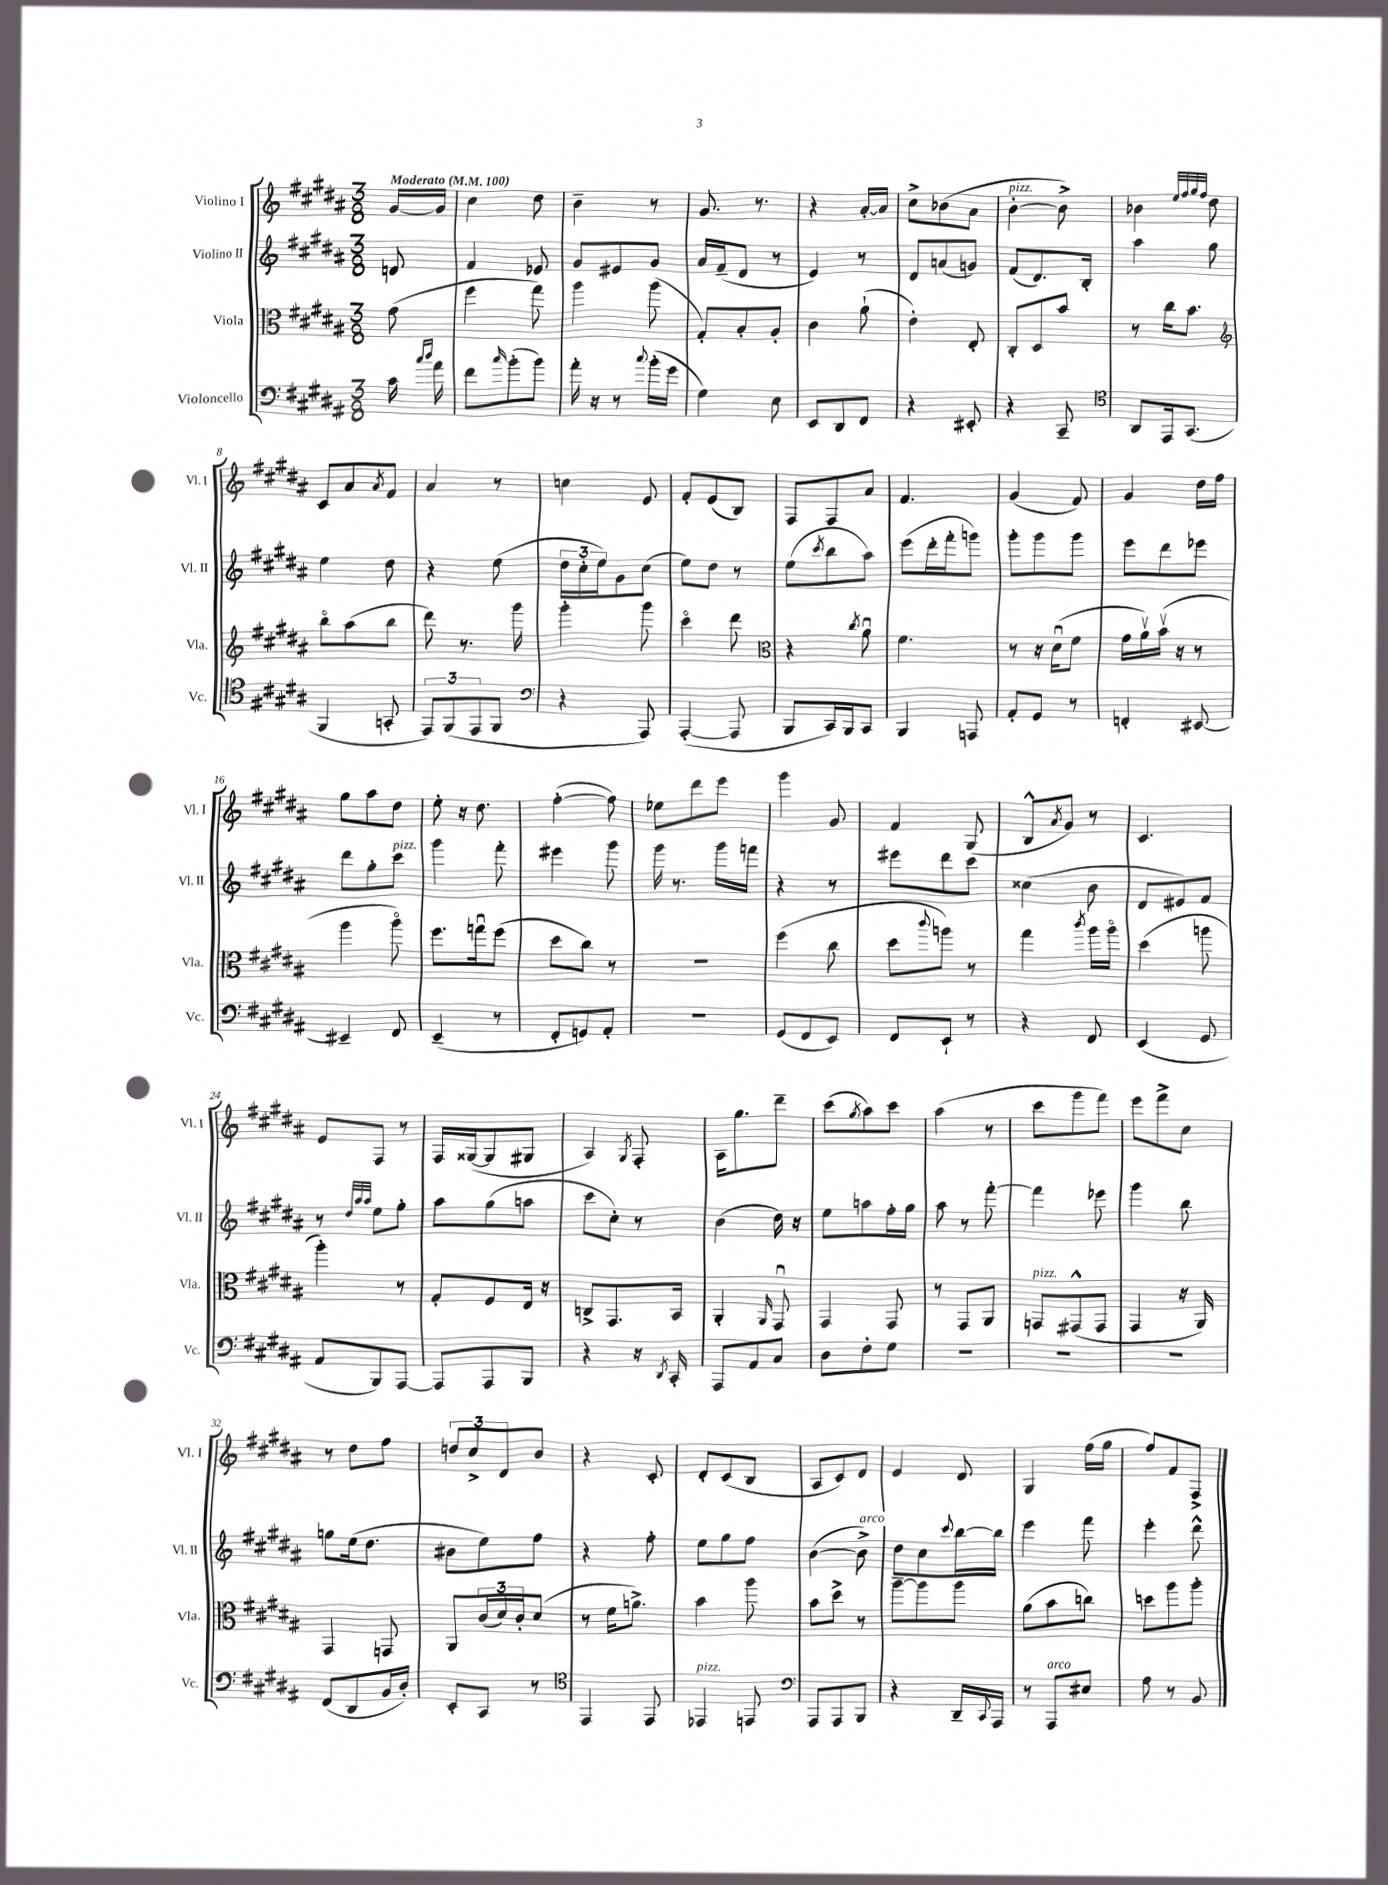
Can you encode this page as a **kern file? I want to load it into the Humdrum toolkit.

**kern	**kern	**kern	**kern
*part4	*part3	*part2	*part1
*staff4	*staff3	*staff2	*staff1
*I"Violoncello	*I"Viola	*I"Violino II	*I"Violino I
*I'Vc.	*I'Vla.	*I'Vl. II	*I'Vl. I
*clefF4	*clefC3	*clefG2	*clefG2
*k[f#c#g#d#a#]	*k[f#c#g#d#a#]	*k[f#c#g#d#a#]	*k[f#c#g#d#a#]
*M3/8	*M3/8	*M3/8	*M3/8
*MM100	*MM100	*MM100	*MM100
=	=	=	=
!	!	!	!LO:TX:a:B:t=Moderato
16c#\	(8g#\	8dn/	[16g#/LL
16qqcc#/LL	.	.	.
16qqdd#/JJ	.	.	.
16a#\	.	.	16g#/JJ]
=1	=1	=1	=1
8f#\L	4ff#\	4f#/	4cc#\
16qqcc#/	.	.	.
(8b'\	.	.	.
8b\J)	8gg#\)	8e-X/	8dd#\
=2	=2	=2	=2
16a#'\	4aa#\	8g#/L	4b~\
16r	.	.	.
8r	.	8e#X/	.
8qqcc#/	.	.	.
(16b'\LL	(8aa#\	8g#/J	8r
16g#\JJ	.	.	.
=3	=3	=3	=3
4G#\)	8G#'/L)	16a#/LL	8.g#/
.	.	(16f#~/J	.
.	8B'/	8d#/J	.
.	.	.	8.r
8E\	8A#'/J	8r	.
=4	=4	=4	=4
8EE/L	4c#\	4e/)	4r
8DD#/	.	.	.
8FF#/J	(8a#`\	8r	[16a#'/LL
.	.	.	16a#/JJ]
=5	=5	=5	=5
4r	4e'\)	8d#/L	8cc#^\L
.	.	(8an/	(8b-X\
8EE#X'/	8E'/	8gn/J)	8a#\J
=6	=6	=6	=6
!	!	!	!LO:TX:a:i:t=pizz.
4r	8C#'/L	(8f#/L	[4b'\
.	8D#/	8.d#/)	.
8CC#~/	8b/J	.	8b^\])
.	.	16B'/Jk	.
=7	=7	=7	=7
*clefC4	*	*	*
8AA#/L	8r	4aa#\	4b-X\
16EE/k	16cc#\KL	.	.
(8.GG#/J	8.b\J	.	.
.	.	.	32qqee/LLL
.	.	.	32qqff#/
.	.	.	32qqgg#/
.	.	.	32qqff#/JJJ
.	.	8gg#\	8dd#\
!!LO:LB:g=z
=8	=8	=8	=8
*	*clefG2	*	*
4FF#/	8bb\L	4ee\	8c#/L
.	(8aa#\	.	8a#/
.	.	.	8qa#/
8GGn'/	8bb\J	8dd#\	8f#/J
=9	=9	=9	=9
12EE/L)	8ddd#\)	4r	4a#/
(12FF#/	.	.	.
.	8.r	.	.
12EE/	.	.	.
8FF#/J	.	(8ee\	8r
.	16ggg#\	.	.
=10	=10	=10	=10
*clefF4	*	*	*
4r	4ggg#'\	24dd#\LL	4ccn\
.	.	24cc#'\	.
.	.	24ee\J)	.
.	.	8g#\	.
8AAA#/)	8ggg#\	(8cc#\J	8e/
=11	=11	=11	=11
([4AAA#'/	4ccc#\	8ee\L)	8f#'/L
.	.	8dd#\J	(8e/
8AAA#/]	8ddd#\	8r	8B/J)
=12	=12	=12	=12
*	*clefC3	*	*
8BBB/L	4r	(8ee\L	8F#/L
.	.	8qccc#/	.
16CC#/L)	.	8bb\	8F#/
16BBB/J	.	.	.
.	8qcc#/	.	.
8CC#/J	8a#u\	8aa#\J)	8a#/J
=13	=13	=13	=13
4BBB/	4.f#\	(8eee\L	4.f#/
.	.	16ddd#'\L	.
.	.	16fff#'\J	.
8AAAn/	.	8gggn\J)	.
=14	=14	=14	=14
8AA#'/L	8r	8ggg#'\L	(4g#/
8GG#/J	16r	8ggg#\	.
.	(16d#u\KL	.	.
8r	8f#\J	8ggg#\J	8f#/)
=15	=15	=15	=15
4FFn'/	16g#\LL	8eee\L	4g#/
.	16a#v\)	.	.
.	(16bv\JJ	8ddd#\	.
.	16r	.	.
[8EE#X/	8r	8eee-X\J	16dd#\LL
.	.	.	16ff#\JJ
!!LO:LB:g=z
=16	=16	=16	=16
4EE#X~/]	4aa#\	8ddd#\L	8gg#\L
.	.	8gg#'\	8aa#\
!	!	!LO:TX:a:i:t=pizz.	!
8FF#/	8aa#\)	8ccc#\J	8dd#\J
=17	=17	=17	=17
(4EE~/	8.ff#\L	4ggg#\	8ee'\
.	.	.	16r
.	16ggnu\k	.	8.dd#\
8r	(8ff#\J	8fff#'\	.
=18	=18	=18	=18
8FF#'/L	8dd#\L	4eee#X\	([4ff#'\
8GGn/)	8cc#\J)	.	.
8AA#'/J	8r	8ggg#\	8ff#\])
=19	=19	=19	=19
4.r	4.r	16ggg#\	8ee-X\L
.	.	8.r	.
.	.	.	8ddd#\
.	.	16ggg#\LL	8eee\J
.	.	16fffn\JJ	.
=20	=20	=20	=20
(8GG#/L	(4ff#\	4r	4ggg#\
8FF#/	.	.	.
8EE/J)	8cc#\	8r	8g#/
=21	=21	=21	=21
8FF#/L	8dd#\L	8eee#X\L	4f#/
.	8qqccc#/	.	.
8EE`/J	8aan\J)	8ddd#\	.
8r	8r	8ccc#\J	(8G#/
=22	=22	=22	=22
4r	4gg#\	(4cc##X\	8B^^/L
.	.	.	8qa#/
.	.	.	8g#/J)
.	8qccc#/	.	.
8FF#/	16aa#\LL	8b\	8r
.	16aa#\JJ	.	.
=23	=23	=23	=23
(4EE/	(4dd#\	8d#/L	4.c#/
.	.	8e#X/)	.
8GG#/	8aan\	8f#/J	.
!!LO:LB:g=z
=24	=24	=24	=24
8AA#/L	4aa#'\)	8r	8e/L
.	.	32qqdd#/LLL	.
.	.	32qqaa#/	.
.	.	32qqaa#/JJJ	.
8BBB/)	.	8ee\L	8F#/J
[8AAA#/J	8r	8gg#'\J	8r
=25	=25	=25	=25
8AAA#/L]	8G#'/L	8aa#\L	16F#/LL
.	.	.	([16G##X/J
8AAA#/	8F#/	(8gg#\	8G##/]
8BBB/J	16E/Jk	8aan\J	8G#X/J
.	16r	.	.
=26	=26	=26	=26
4r	8Cn^/L	8ccc#\L	4A#/)
.	8.GG#/	8cc#'\J)	.
.	.	.	8qG#/
16r	.	8r	8F#'/
8qDD#/	.	.	.
16CC#'/	16BB/Jk	.	.
=27	=27	=27	=27
8AAA#/L	4AA#'/	(4b\	16A#\KL
.	.	.	8.gg#\
8AA#/	.	.	.
.	16qqAA#/	.	.
8C#/J	8GG#u/	16dd#\)	8ddd#~\J
.	.	16r	.
=28	=28	=28	=28
8D#\L	4GG#/	8ee\L	(8ccc#\L
.	.	.	8qgg#/
8F#'\	.	8aan\	8aa#\)
8G#\J	8GG#/	16ff#'\L	8ccc#\J
.	.	16gg#\JJ	.
=29	=29	=29	=29
4.r	8r	8aa#\	(4aa#\
.	8GG#/L	8r	.
.	8AA#/J	[8fff#'\	8r
=30	=30	=30	=30
!	!LO:TX:a:i:t=pizz.	!	!
4.r	8GGn/L	4fff#\]	8ccc#\L
.	(8GG#X^^/	.	8ggg#\
.	8GG#/J	8eee-X\	8fff#\J)
=31	=31	=31	=31
4.r	4GG#/	4ggg#\	8eee\L
.	.	.	8fff#^\
.	16r	8bb\	8cc#\J
.	16AA#/)	.	.
!!LO:LB:g=z
=32	=32	=32	=32
(8FF#/L	4GG#/	8ggn\L	8r
8DD#/	.	(16ee\k	8dd#\L
.	.	8.dd#\J	.
16BB/L	8GGn/	.	8ff#\J
16D#'/JJ)	.	.	.
=33	=33	=33	=33
8EE'/L	8AA#/L	8b#X\L	12ddn/L
.	.	.	12cc#^/
8CC#/J	(24c#/L	8ee\)	.
.	24d#/)	.	12d#/
.	24c#'/J	.	.
8r	(8d#/J	8ff#\J	8b/J
=34	=34	=34	=34
*clefC4	*	*	*
4EE/	8r	4r	4r
.	16f#\KL	.	.
.	8.an^\J)	.	.
8EE/	.	8ff#'\	8c#'/
=35	=35	=35	=35
!LO:TX:a:i:t=pizz.	!	!	!
4EE-X/	4b\	8ee\L	8d#'/L
.	.	8gg#\	(8c#/
8EEn/	8aa#\	8ff#\J	8B/J
=36	=36	=36	=36
*clefF4	*	*	*
8AAA#/L	8b\L	([4b\	8A#/L
8AAA#/	8dd#^\J	.	8c#/)
!	!	!LO:TX:a:i:t=arco	!
8BBB/J	8r	8b^\])	8d#/J
=37	=37	=37	=37
4r	[8aa#~\L	8dd#\L	4e/
.	8aa#\]	8cc#\	.
.	.	8qqccc#/	.
16DD#~/LL	8aa#\J	[16bb\L	8d#/
8qqCC#/	.	.	.
16AAA#/JJ	.	16bb\JJ]	.
=38	=38	=38	=38
8r	(8a#\L	4eee\	4G#/
!LO:TX:a:i:t=arco	!	!	!
8AAA#/L	8b\	.	.
8E#X/J	8ccn\J)	8fff#\	(16ff#\LL
.	.	.	16gg#\JJ
=39	=39	=39	=39
8A#\	8ddn\L	4eee'\	8ff#/L)
8r	8aa#\	.	8f#/
8BB/	8aa#'\J	8ddd#^^\	8F#^/J
==	==	==	==
*-	*-	*-	*-
